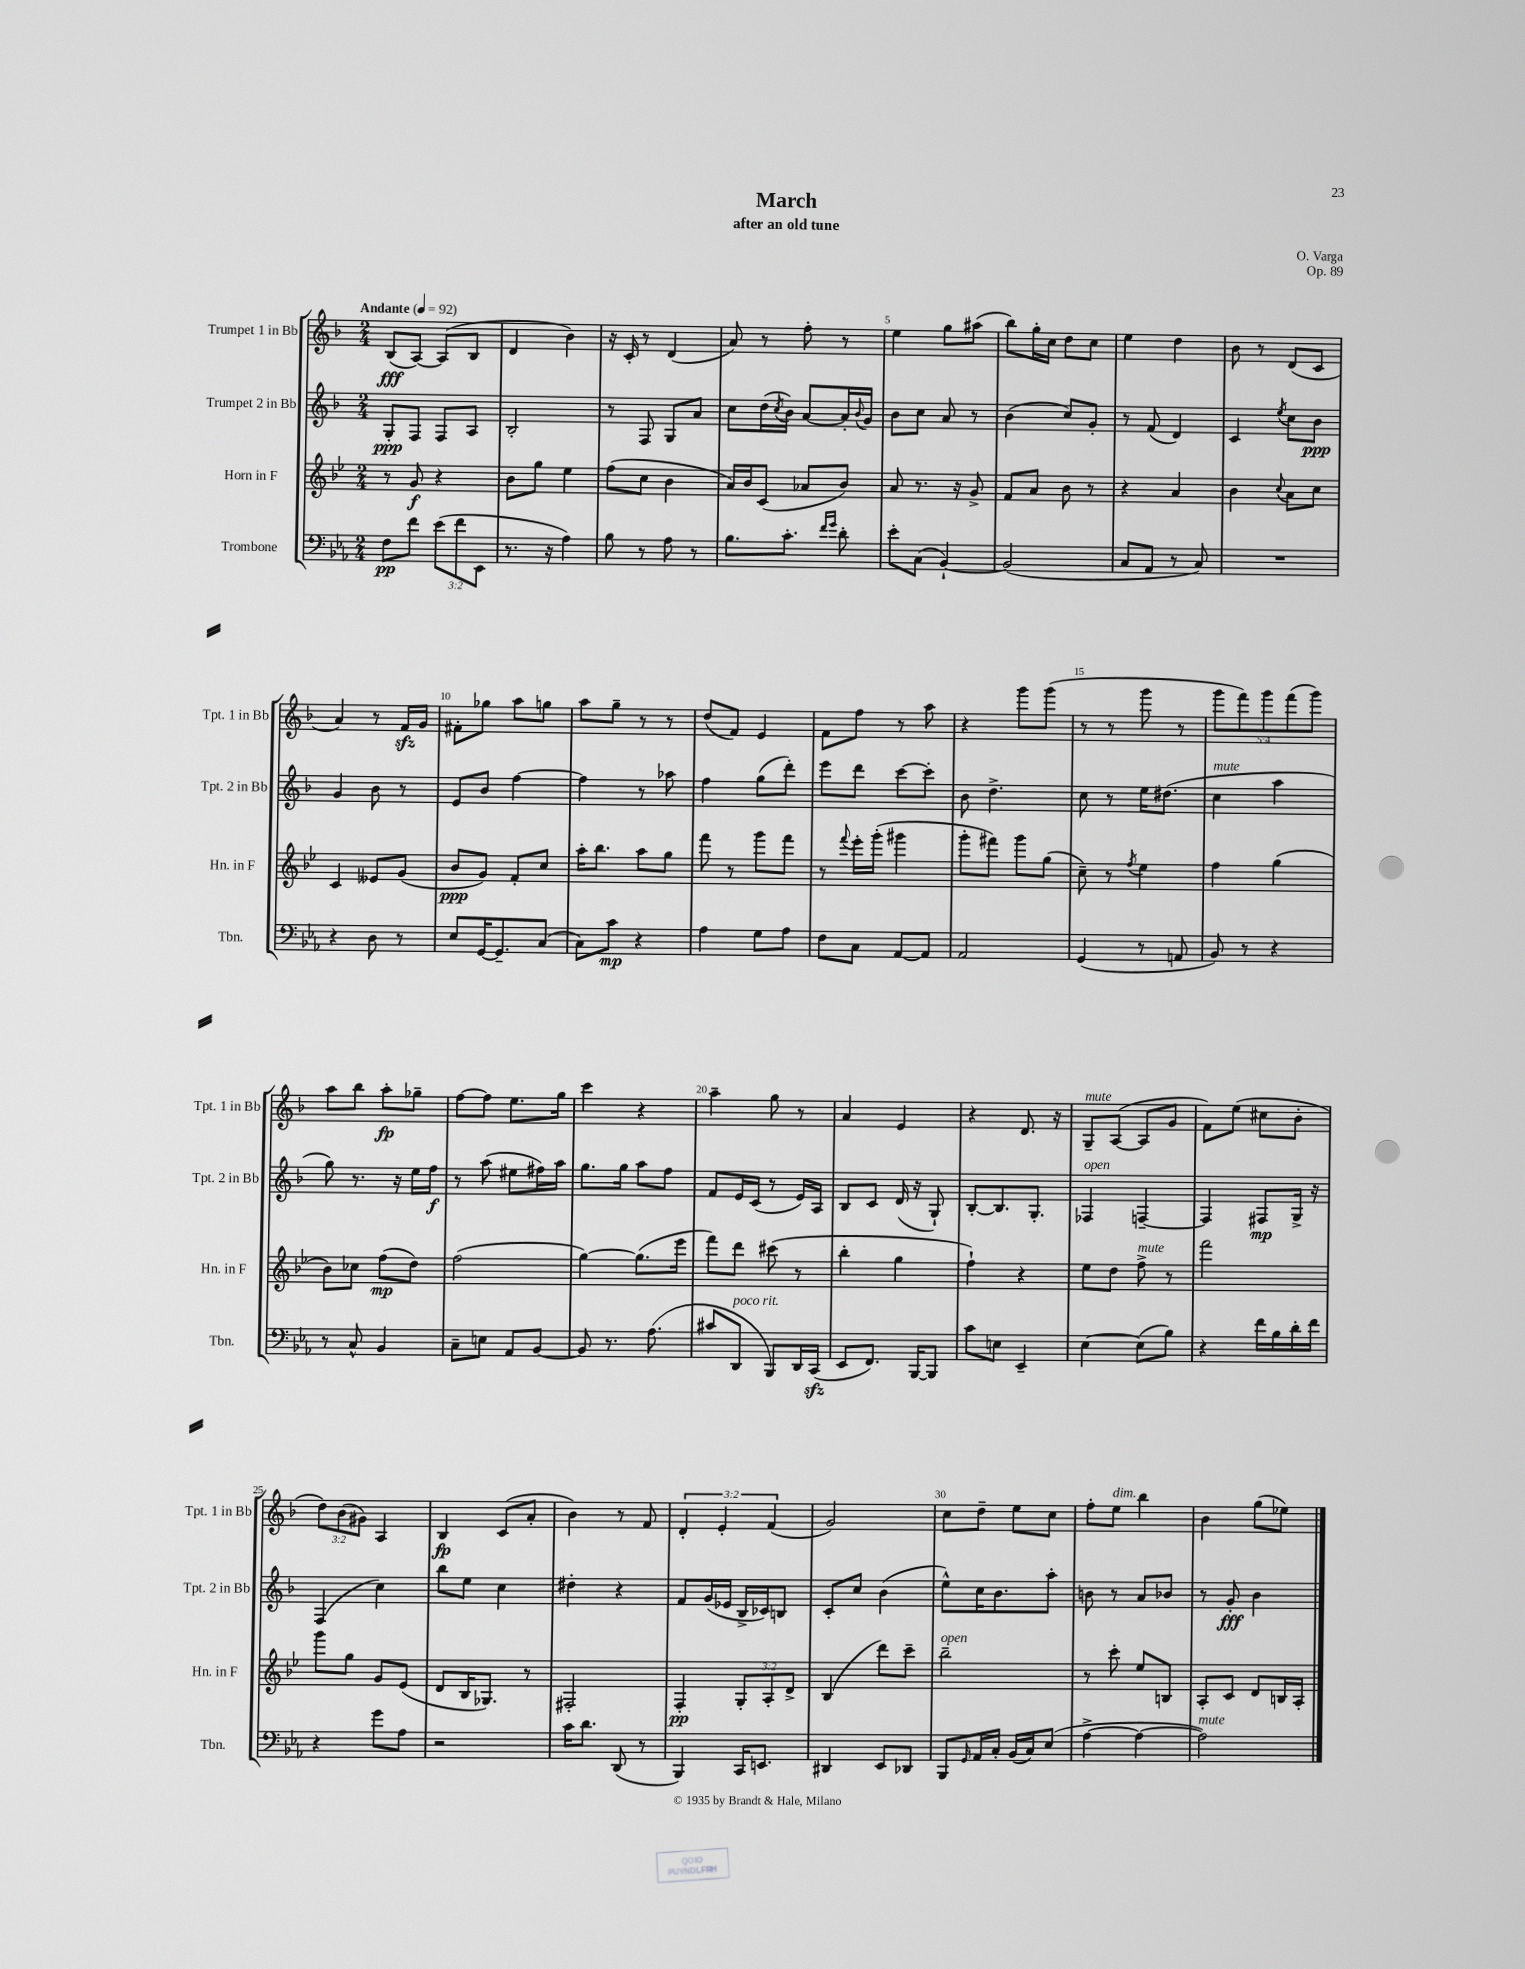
\header { title = "March" composer = "O. Varga" subtitle = "after an old tune" opus = "Op. 89" }
<<
\new StaffGroup <<
\new Staff = "s0" \with { instrumentName = "Trumpet 1 in Bb" shortInstrumentName = "Tpt. 1 in Bb" } {
    \clef treble \key f \major \numericTimeSignature \time 2/4 \override Staff.TupletNumber.text = #tuplet-number::calc-fraction-text \tempo "Andante" 4 = 92
    bes8\fff( a8~) a8( bes8 |
    d'4 bes'4) |
    r16 c'16-. r8 d'4( |
    a'8) r8 f''8-. r8 |
    e''4 g''8 ais''8( |
    bes''8) g''16-. c''16 d''8 c''8 |
    e''4 d''4 |
    bes'8 r8 d'8( c'8 |
    a'4) r8 f'16\sfz g'16 |
    fis'8-. ges''8 a''8 g''8 |
    a''8 g''8-- r8 r8 |
    d''8( f'8) e'4 |
    f'8 f''8 r8 a''8 |
    r4 g'''8 g'''8( |
    r8 r8 g'''8 r8 |
    \tuplet 5/4 { g'''8 f'''8) g'''8 f'''8( g'''8) } |
    a''8 bes''8 a''8-.\fp ges''8-- |
    f''8~ f''8 e''8. g''16 |
    c'''4 r4 |
    a''4-- g''8 r8 |
    a'4 e'4 |
    r4 d'8. r16 |
    g8--^\markup { \italic "mute" } a8~( a8 g'8 |
    f'8) e''8( cis''8 bes'8-. |
    \tuplet 3/2 { d''8) bes'8( gis'8) } a4 |
    bes4\fp c'8( a'8-. |
    bes'4) r8 f'8 |
    \tuplet 3/2 { d'4-. e'4-. f'4( } |
    g'2) |
    c''8 d''8-- e''8 c''8 |
    f''8-. e''8^\markup { \italic "dim." } bes''4 |
    bes'4 g''8( ees''8) \bar "|." |
}
\new Staff = "s1" \with { instrumentName = "Trumpet 2 in Bb" shortInstrumentName = "Tpt. 2 in Bb" } {
    \clef treble \key f \major \numericTimeSignature \time 2/4
    g8-.\ppp f8 f8 a8 |
    bes2-. |
    r8 f8 g8 a'8 |
    c''8 d''16( \acciaccatura { c''8 } bes'16) a'8~ a'16-. \appoggiatura { bes'8 } g'16 |
    bes'8 c''8 a'8 r8 |
    bes'4( c''8) g'8-. |
    r8 f'8( d'4) |
    c'4 \acciaccatura { e''8 } c''8 bes'8\ppp |
    g'4 bes'8 r8 |
    e'8 bes'8 f''4~ |
    f''4 r8 aes''8 |
    f''4 g''8( d'''8-.) |
    e'''8 d'''8 c'''8~ c'''8-. |
    bes'8 d''4.-> |
    c''8 r8 e''16 dis''8.( |
    c''4^\markup { \italic "mute" } a''4 |
    g''8) r8. r16 e''16 f''16\f |
    r8 a''8( eis''8 fis''16) a''16 |
    g''8. g''16 a''8 f''8 |
    f'8 e'16 c'16( r8 e'16) a16 |
    bes8 c'8 d'16( r16 g8-!) |
    bes8~-. bes8. g8.-. |
    fes4^\markup { \italic "open" } f4~-- |
    f4 fis8\mp g16-> r16 |
    f4( c''4) |
    bes''8 e''8 c''4 |
    dis''4-. r4 |
    f'8 g'16( ees'16 bes16-> ces'16) b8 |
    c'8-. c''8 bes'4( |
    e''8-^) c''16 bes'8. a''8-. |
    b'8 r8 a'8 bes'8 |
    r8 g'8-.\fff bes'4 \bar "|." |
}
\new Staff = "s2" \with { instrumentName = "Horn in F" shortInstrumentName = "Hn. in F" } {
    \clef treble \key bes \major \numericTimeSignature \time 2/4 \override Staff.TupletNumber.text = #tuplet-number::calc-fraction-text
    r8 g'8\f r4 |
    bes'8 g''8 ees''4 |
    f''8( c''8 bes'4 |
    a'16) bes'16 c'8( aes'8 bes'8) |
    a'8 r8. r16 g'8-> |
    f'8 a'8 bes'8 r8 |
    r4 a'4 |
    bes'4 \appoggiatura { c''8 } a'8 c''8 |
    c'4 eeses'8 g'8( |
    bes'8\ppp g'8) f'8-. c''8 |
    a''16-. bes''8. a''8 g''8 |
    f'''8 r8 g'''8 f'''8 |
    r8 \appoggiatura { f'''8 } ees'''16-. g'''16-.( gis'''4 |
    g'''8-. fis'''8) g'''8 g''8( |
    c''8--) r8 \acciaccatura { f''8 } ees''4 |
    f''4 g''4( |
    bes'8) ces''8 f''8\mp( d''8) |
    f''2( |
    g''4~) g''8.( ees'''16 |
    f'''8) d'''8 cis'''8( r8 |
    bes''4-. g''4 |
    f''4-!) r4 |
    ees''8 d''8 f''8->^\markup { \italic "mute" } r8 |
    f'''2 |
    g'''8 g''8 g'8 ees'8( |
    d'8 bes16 ges8.) r8 |
    fis2-. |
    f4-.\pp \tuplet 3/2 { g8-. a8-. d'8-> } |
    bes4( d'''8) c'''8-- |
    bes''2--^\markup { \italic "open" } |
    r8 c'''8-. ees''8 b8 |
    a8-. c'8 d'8 b16 a16-. \bar "|." |
}
\new Staff = "s3" \with { instrumentName = "Trombone" shortInstrumentName = "Tbn." } {
    \clef bass \key ees \major \numericTimeSignature \time 2/4 \override Staff.TupletNumber.text = #tuplet-number::calc-fraction-text
    f8\pp f'8 \tuplet 3/2 { ees'8( f'8 ees,8 } |
    r8. r16 aes4) |
    bes8 r8 aes8 r8 |
    bes8. c'8.-. \grace { f'16 g'16 } d'8-. |
    ees'8-. c8( bes,4~-!) |
    bes,2( |
    c8 aes,8 r8 c8) |
    R2 |
    r4 d8 r8 |
    ees8 g,16~ g,8.-- c8( |
    c8) c'8\mp r4 |
    aes4 g8 aes8 |
    f8 c8 aes,8~ aes,8 |
    aes,2 |
    g,4( r8 a,8 |
    bes,8) r8 r4 |
    r8 c8-^ bes,4 |
    c8-- e8 aes,8 bes,8~ |
    bes,8 r8. aes8.( |
    cis'8 d,8^\markup { \italic "poco rit." } bes,,8) d,16 c,16\sfz( |
    ees,8 f,8.) bes,,16~ bes,,8 |
    c'8 e8 ees,4-- |
    ees4~ ees8( bes8) |
    r4 f'16 bes16 d'16-. f'16 |
    r4 g'8 aes8 |
    r2 |
    c'16 d'8. d,8( r8 |
    bes,,4) c,16 e,8. |
    dis,4 ees,8 des,8 |
    bes,,8 \grace { g,16 } aes,16 c16-. bes,16( c16) ees8( |
    aes4~-> aes4~ |
    aes2^\markup { \italic "mute" }) \bar "|." |
}
>>
>>
\layout { \context { \Score \override BarNumber.break-visibility = ##(#f #t #t) barNumberVisibility = #(every-nth-bar-number-visible 5) } }
